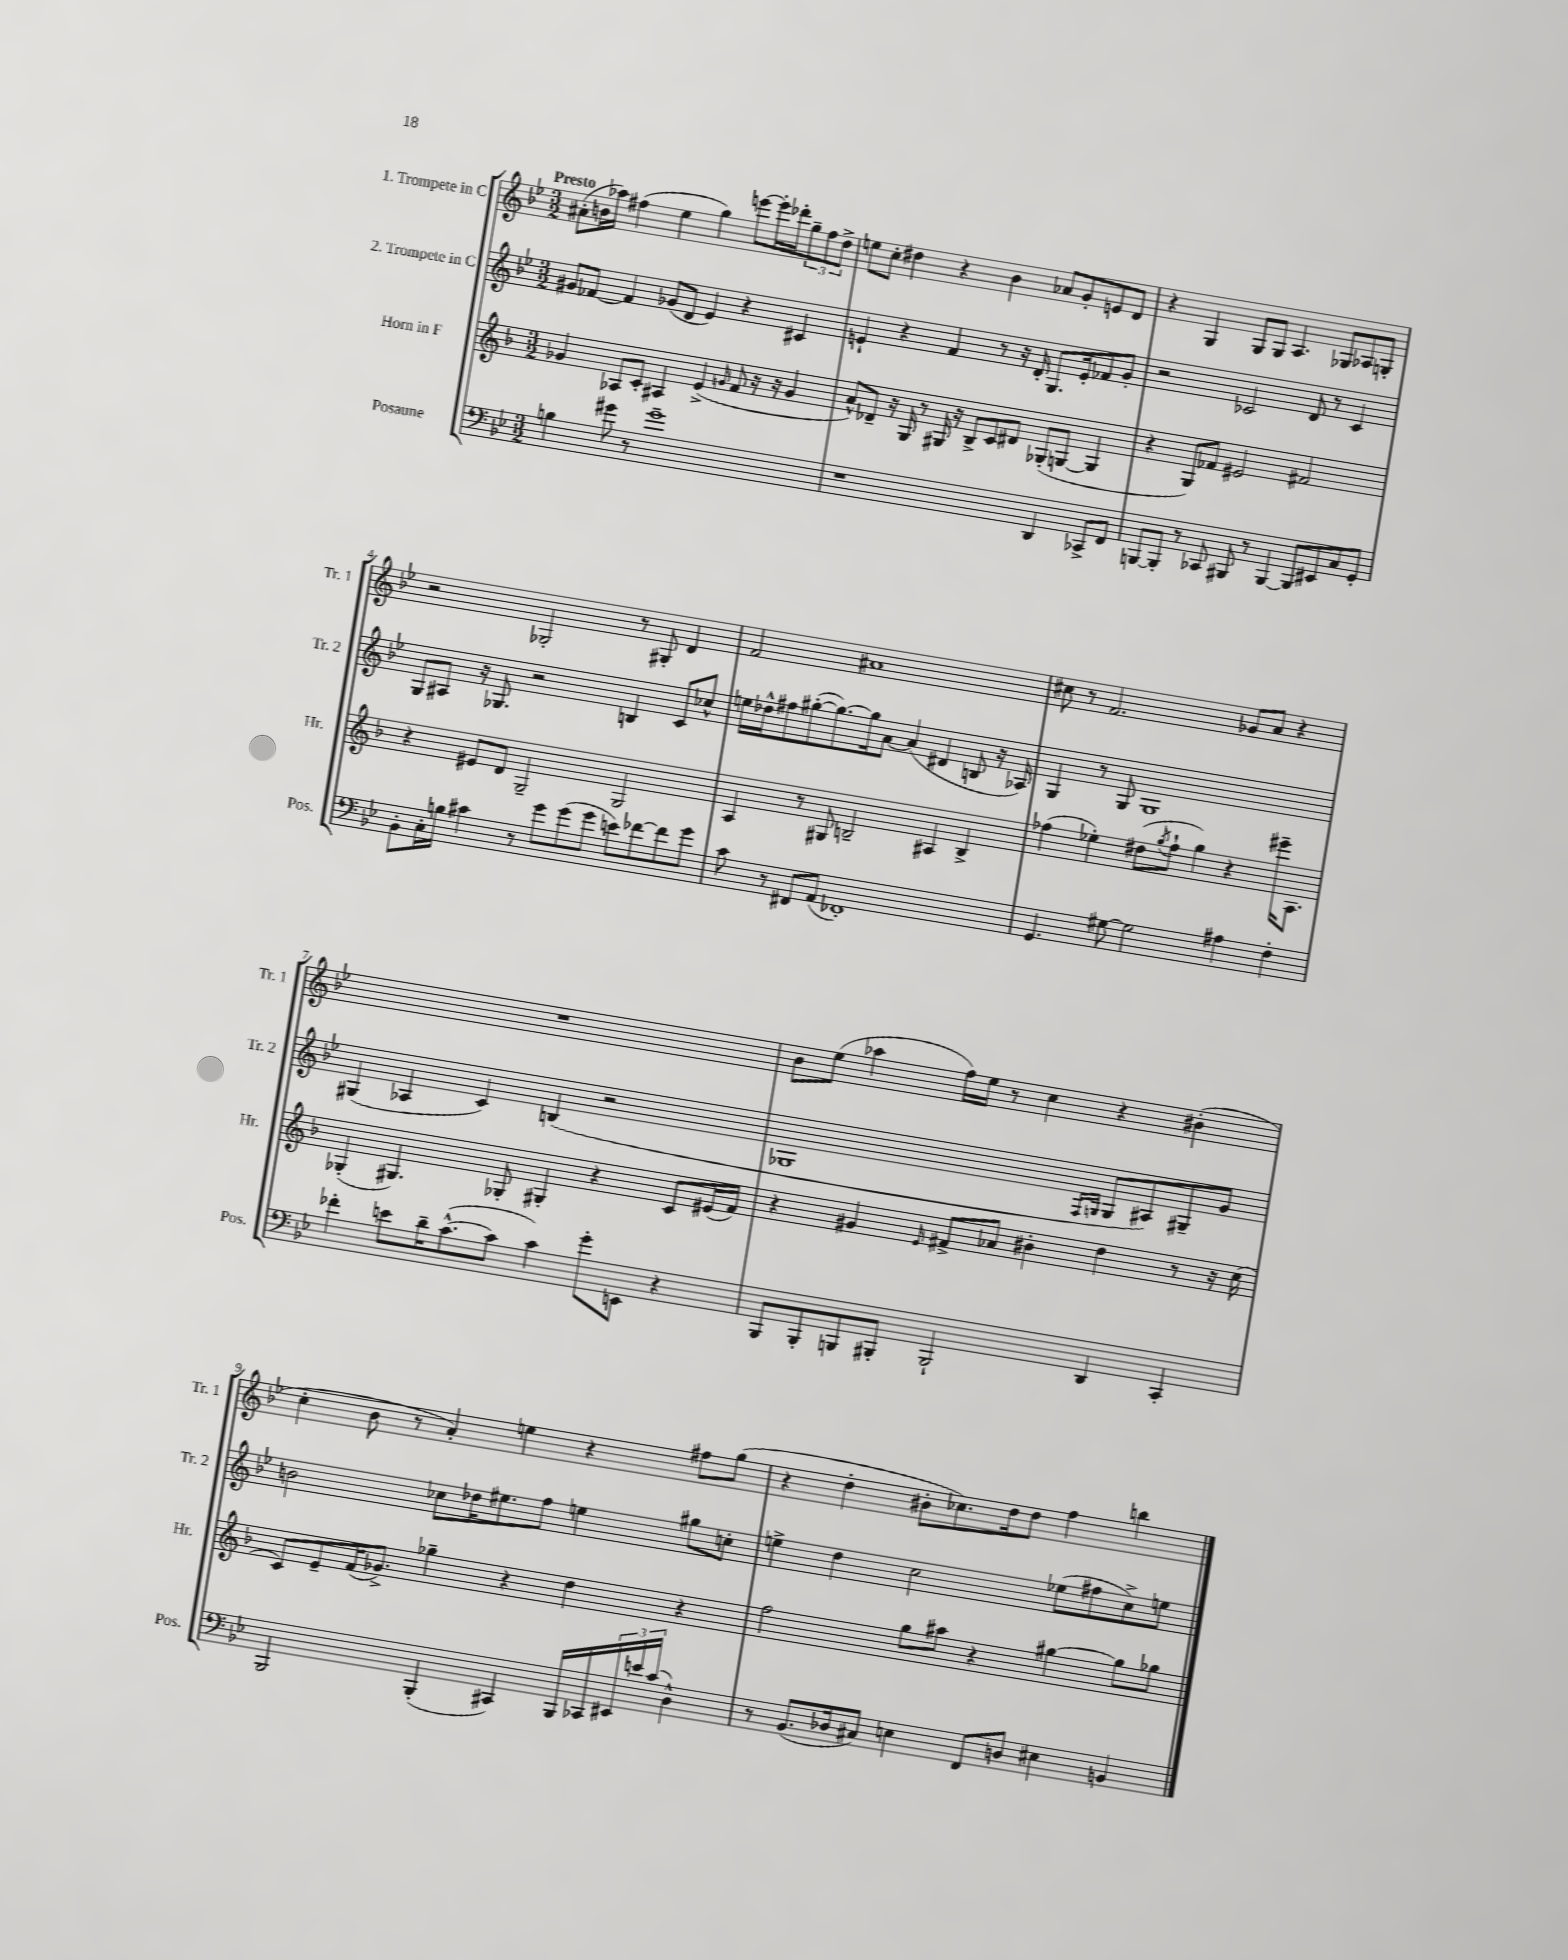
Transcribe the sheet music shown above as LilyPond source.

<<
\new StaffGroup <<
\new Staff = "s0" \with { instrumentName = "1. Trompete in C" shortInstrumentName = "Tr. 1" } {
    \clef treble \key bes \major \numericTimeSignature \time 3/2 \tempo "Presto"
    ais'8-.( b'16 aes''16) fis''4( ees''4 g''4) e'''8~ e'''16-. des'''16-. \tuplet 3/2 { g''8-- fis''8 d''8-> } |
    e''8 c''8-. dis''4 r4 bes'4 aes'8 g'8-. e'8 d'8 |
    r4 g4 g8 g8 a4. ges8 aes8 g8-. |
    r2 ges2-. r8 gis8-. d'4 |
    f'2 ais'1 |
    cis''8 r8 f'2. ges'8 a'8 r4 |
    R1. |
    bes'8 ees''8( aes''4 f''16) ees''16 r8 c''4 r4 bis'4-.( |
    c''4-. bes'8 r8 a'4-.) e''4 r4 fis''8 g''8( |
    r4 d''4-. bis'8-. ces''8.) d''16 d''8 f''4 b''4 \bar "|." |
}
\new Staff = "s1" \with { instrumentName = "2. Trompete in C" shortInstrumentName = "Tr. 2" } {
    \clef treble \key bes \major \numericTimeSignature \time 3/2
    gis'8 fes'8~ fes'4 ges'8( d'8 ees'4) r4 cis'4 |
    e'4-! r4 f'4 r8 r16 d'16-. g8. e'16-. fes'8 g'8-. |
    r2 ces'2 d'8 r8 ces'4 |
    g8 ais8 r16 ges8. r2 b4 c'8 ces''8-^ |
    e''16 des''16-^ fis''8 gis''8~-.( gis''8.~) gis''16 a'8~ a'4( dis'4 b8 r16 aes16) |
    g4 r8 g8 g1 |
    gis4( aes4 c'4) b4( r2 |
    ges1 \grace { f16 g16 } g8 ais8) gis8-- g'8 |
    b'2 ces''8 des''16 eis''8. f''8 e''4 gis''8 c''8-. |
    e''4-> d''4 c''2 ees''8( fis''8 c''8->) e''8 \bar "|." |
}
\new Staff = "s2" \with { instrumentName = "Horn in F" shortInstrumentName = "Hr." } {
    \clef treble \key f \major \numericTimeSignature \time 3/2
    ges'4 aes8 c'8-. ais4 e'4->( \grace { g'16 } f'8 r16 r16 g'4 |
    a'8-^) des'8-- r16 g16 r8 gis16 r16 bes8-> c'8 dis'8 ges8-.( g8~ g4 |
    r4 g8) fes'8 eis'2 fis'2 |
    r4 eis'8 d'8 g2-- g2 |
    a4 r8 gis8 b2-- ais4 b4-> |
    fes''4( ees''4-.) dis''8( \acciaccatura { g''8 } fes''8-! g''4) r4 eis'''16-- a8. |
    ges4-.( gis4.) ges8-. gis4-. r4 c'8 eis'16( f'16) |
    r4 gis'4 \grace { e'16 } fis'8-> aes'8 bis'4-. d''4 r8 r16 c''16( |
    c'8) e'8-- f'16( ges'8.->) ges''4-- r4 d''4 r4 |
    f''2 g''8 ais''8 r4 gis''4~ gis''8 ges''8 \bar "|." |
}
\new Staff = "s3" \with { instrumentName = "Posaune" shortInstrumentName = "Pos." } {
    \clef bass \key bes \major \numericTimeSignature \time 3/2
    b4 gis'8 r8 gis'1-- |
    r1 d,4 ces,8-> f,8 |
    b,,8~ b,,8-. r8 ces,8 bis,,8 r8 bis,,4~ bis,,8 eis,8 c8 g,8-. |
    bes,8-. c16-. b16 cis'4 r8 g'8 g'8( g'8 e'8) fes'8~ fes'8 g'8 |
    c'8 r8 fis,8 a,8( fes,1-.) |
    g,4. gis8~ gis2 ais4 f4-. |
    fes'4-. e'8 d'16-- c'8.~-^( c'8 c'4) g'8-. e,8 r4 |
    bes,,8 bes,,8-. b,,8 bis,,8-. bis,,2-! d,4 c,4-. |
    bes,,2 bes,,4-.( cis,4) bes,,16 ces,16 \tuplet 3/2 { eis,16 e'16 c'16( } d4-^) |
    r8 bes,8.( des16 cis8) e4 f,8 d8 eis4 b,4 \bar "|." |
}
>>
>>
